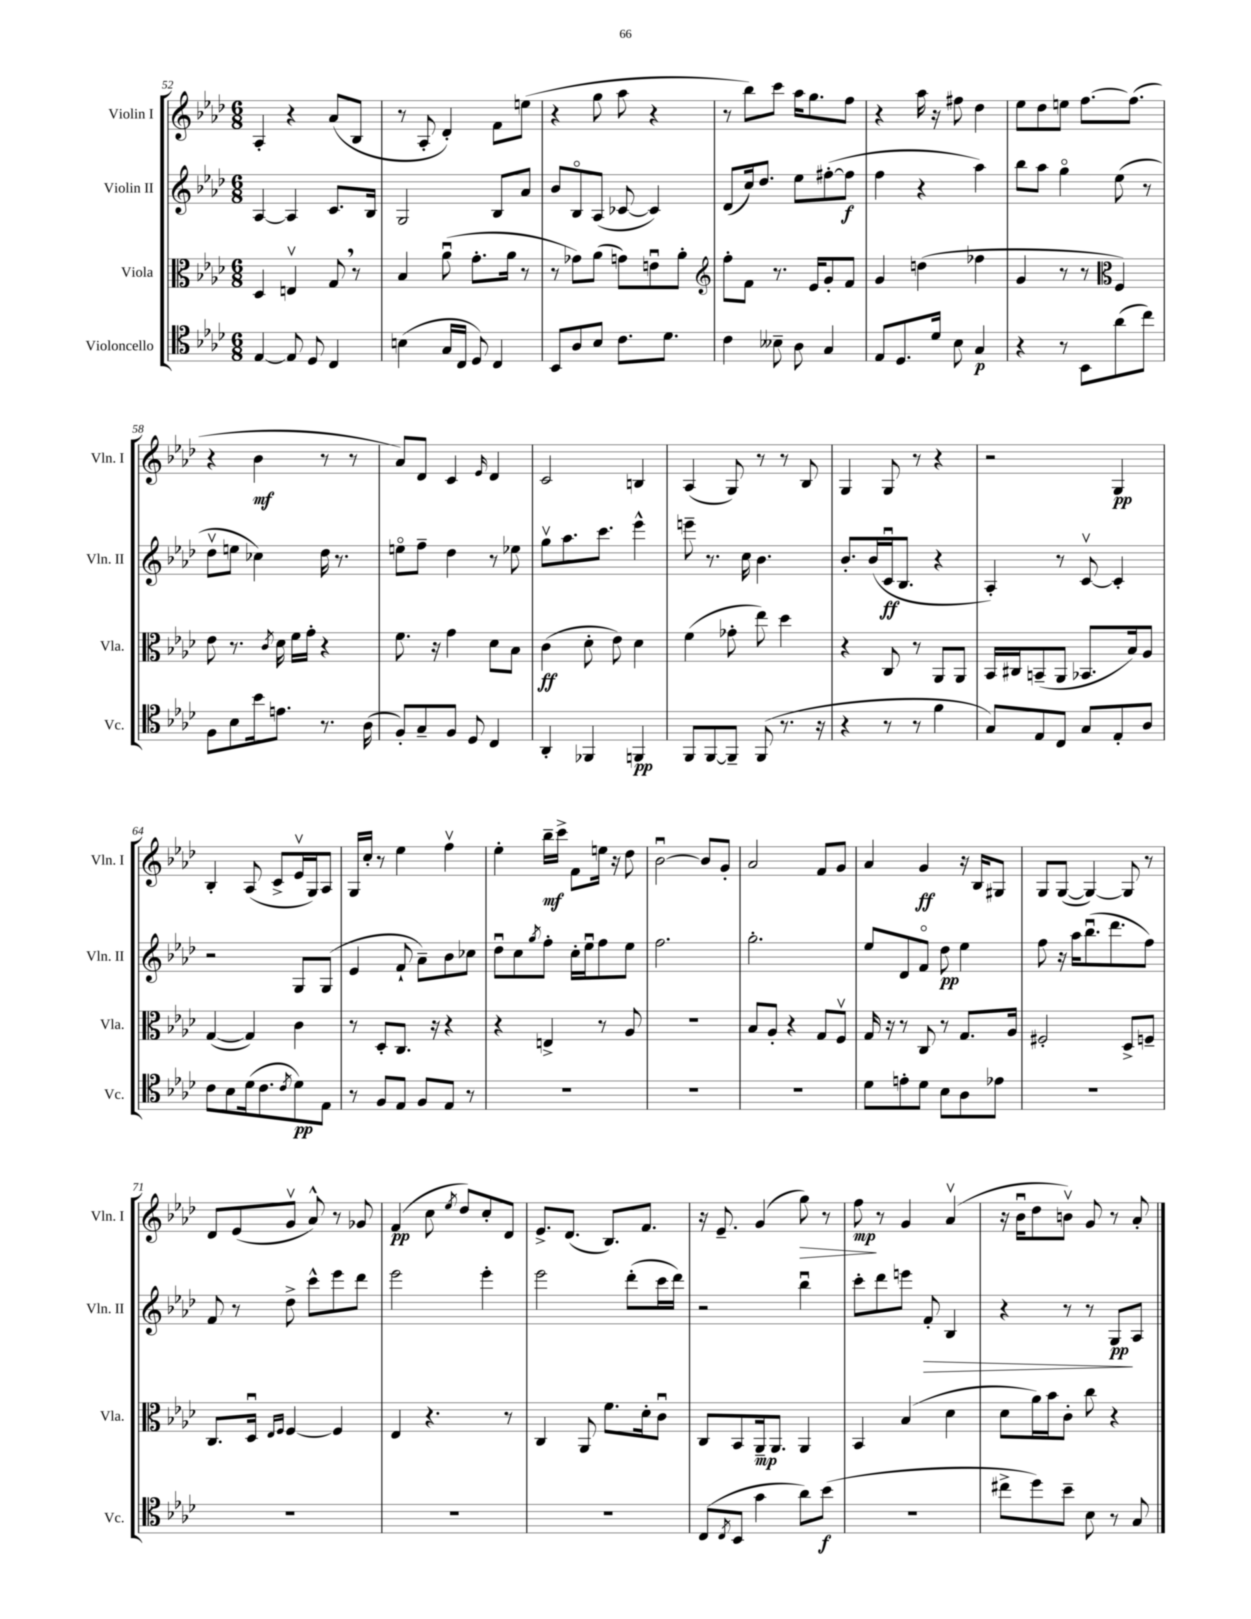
<<
\new StaffGroup <<
\new Staff = "s0" \with { instrumentName = "Violin I" shortInstrumentName = "Vln. I" } {
    \clef treble \key aes \major \numericTimeSignature \time 6/8
    aes4-. r4 aes'8( bes8 |
    r8 aes8-. des'4-.) f'8 e''8( |
    r4 g''8 aes''8 r4 |
    r8 bes''8) c'''8 aes''16 g''8. f''8 |
    r4 aes''16 r16 fis''8 des''4 |
    ees''8 des''8 e''8 f''8.~ f''8.( |
    r4 bes'4\mf r8 r8 |
    aes'8) des'8 c'4 \grace { ees'16 } des'4 |
    c'2 b4 |
    aes4( g8) r8 r8 bes8 |
    g4 g8 r8 r4 |
    r2 g4\pp |
    bes4-. aes8( c'8-> ees'16\upbow g16) aes8 |
    g16 c''16-. r8 ees''4 f''4\upbow |
    ees''4-. bes''16--\mf c'''16-> f'8 e''16 r16 des''8 |
    bes'2~\downbow bes'8 g'8-. |
    aes'2 f'8 g'8 |
    aes'4 g'4\ff r16 bes16 gis8 |
    g8 g8~( g4~) g8 r8 |
    des'8 ees'8( g'8\upbow aes'8-^) r8 ges'8 |
    f'4\pp( c''8 \acciaccatura { ees''8 } des''8) c''8-. des'8 |
    ees'8.-> des'8.( bes8.) f'8. |
    r16 ees'8.-- g'4( g''8\>) r8 |
    f''8\mp\! r8 g'4 aes'4\upbow( |
    r16 bes'16\downbow des''8 b'8\upbow) g'8 r8 aes'8-. \bar "|." |
}
\new Staff = "s1" \with { instrumentName = "Violin II" shortInstrumentName = "Vln. II" } {
    \clef treble \key aes \major \numericTimeSignature \time 6/8
    aes4~ aes4 c'8. bes16 |
    g2 bes8 aes'8 |
    bes'8 bes8\flageolet aes8( ces'8~ ces'4) |
    des'8( c''16) des''8. ees''8 fis''8~-.( fis''8\f |
    f''4 r4 aes''4) |
    bes''8 aes''8 g''4\flageolet ees''8( r8 |
    des''8\upbow e''8 ces''4) des''16 r8. |
    e''8\flageolet f''8-- des''4 r8 ees''8 |
    g''8\upbow aes''8. c'''8. ees'''4-^ |
    e'''8-- r8. c''16 bes'4. |
    bes'8.-. bes'16( c'16\downbow\ff bes8. r4 |
    aes4-.) r8 c'8~\upbow c'4-. |
    r2 g8 g8( |
    ees'4 f'8-! aes'8--) bes'8 ces''8 |
    des''8\downbow c''8 \acciaccatura { g''8 } f''8-. c''16-. ees''16\downbow f''8 ees''8 |
    f''2. |
    g''2.-. |
    ees''8 des'8 f'8\flageolet des''8\pp ees''4 |
    f''8 r16 aes''16 bes''8.\downbow( des'''8. f''8) |
    f'8 r8 des''8-> c'''8-^ ees'''8 des'''8 |
    ees'''2 ees'''4-. |
    ees'''2 des'''8-.( c'''16 des'''16) |
    r2 bes''4\downbow |
    c'''8-. des'''8 e'''8 f'8-.\> bes4 |
    r4 r8 r8 g8\pp\! aes8 \bar "|." |
}
\new Staff = "s2" \with { instrumentName = "Viola" shortInstrumentName = "Vla." } {
    \clef alto \key aes \major \numericTimeSignature \time 6/8
    des4 e4\upbow g8 \breathe r8 |
    bes4 aes'8\downbow( g'8.-. aes'16 r8 |
    r8 ges'8) aes'8( g'8) e'8\downbow aes'8-. |
    \clef treble f''8-. f'8 r8. ees'16 g'8-. f'8 |
    g'4 d''4( fes''4 |
    g'4 r8 r8 \clef alto f4) |
    ees'8 r8. \acciaccatura { c'8 } des'16 f'16 g'16-. r4 |
    f'8. r16 g'4 des'8 bes8 |
    c'4\ff( des'8-. ees'8) des'4 |
    f'4( ges'8-. ees''8) des''4 |
    r4 c8 r8 aes,8 aes,8 |
    bes,16 cis16 b,8--( aes,8 bes,8. bes16) aes8 |
    g4~( g4) c'4 |
    r8 des8-. c8. r16 r4 |
    r4 e4-> r8 aes8 |
    R2. |
    bes8 aes8-. r4 g8 f8\upbow |
    g16 r16 r8 c8 r8 g8. aes16 |
    fis2-. des8-> f8-- |
    c8. des16\downbow \grace { ees16 f16 } f4~ f4 |
    ees4 r4. r8 |
    c4 aes,8 f'8. des'16-. c'8\downbow |
    c8 bes,8 aes,16--\mp aes,8. aes,4 |
    bes,4 bes4( des'4 |
    des'8 aes'16) bes'16 c'8-. c''8 r4 \bar "|." |
}
\new Staff = "s3" \with { instrumentName = "Violoncello" shortInstrumentName = "Vc." } {
    \clef tenor \key aes \major \numericTimeSignature \time 6/8
    ees4~ ees8 des8 c4 |
    b4( g16 c16 des8) c4 |
    bes,8 aes8 bes8 c'8. des'8. |
    c'4 beses8-- aes8 g4 |
    ees8 des8. des'16 bes8 g4\p |
    r4 r8 bes,8 aes'8( c''8) |
    f8 bes8 bes'16 e'8. r8. aes16( |
    f8-.) g8-- f8 des8 c4 |
    aes,4-. fes,4 f,4\pp |
    f,8 f,8~ f,8-- f,8( r8. r16 |
    r4 r8 r8 f'4 |
    g8) ees8 c8 g8 ees8-. aes8 |
    c'8 bes8 des'16( c'8. \acciaccatura { c'8 } des'8\pp) ees8 |
    r8 f8 ees8 f8 ees8 r8 |
    R2. |
    R2. |
    R2. |
    des'8 e'8-. des'8 bes8 aes8 ees'8 |
    R2. |
    R2. |
    R2. |
    R2. |
    c8( \acciaccatura { c8 } bes,8 g'4 aes'8) bes'8\f( |
    R2. |
    cis''8-> des''8) bes'8-- bes8 r8 g8 \bar "|." |
}
>>
>>
\layout { \context { \Score currentBarNumber = #52 } }
